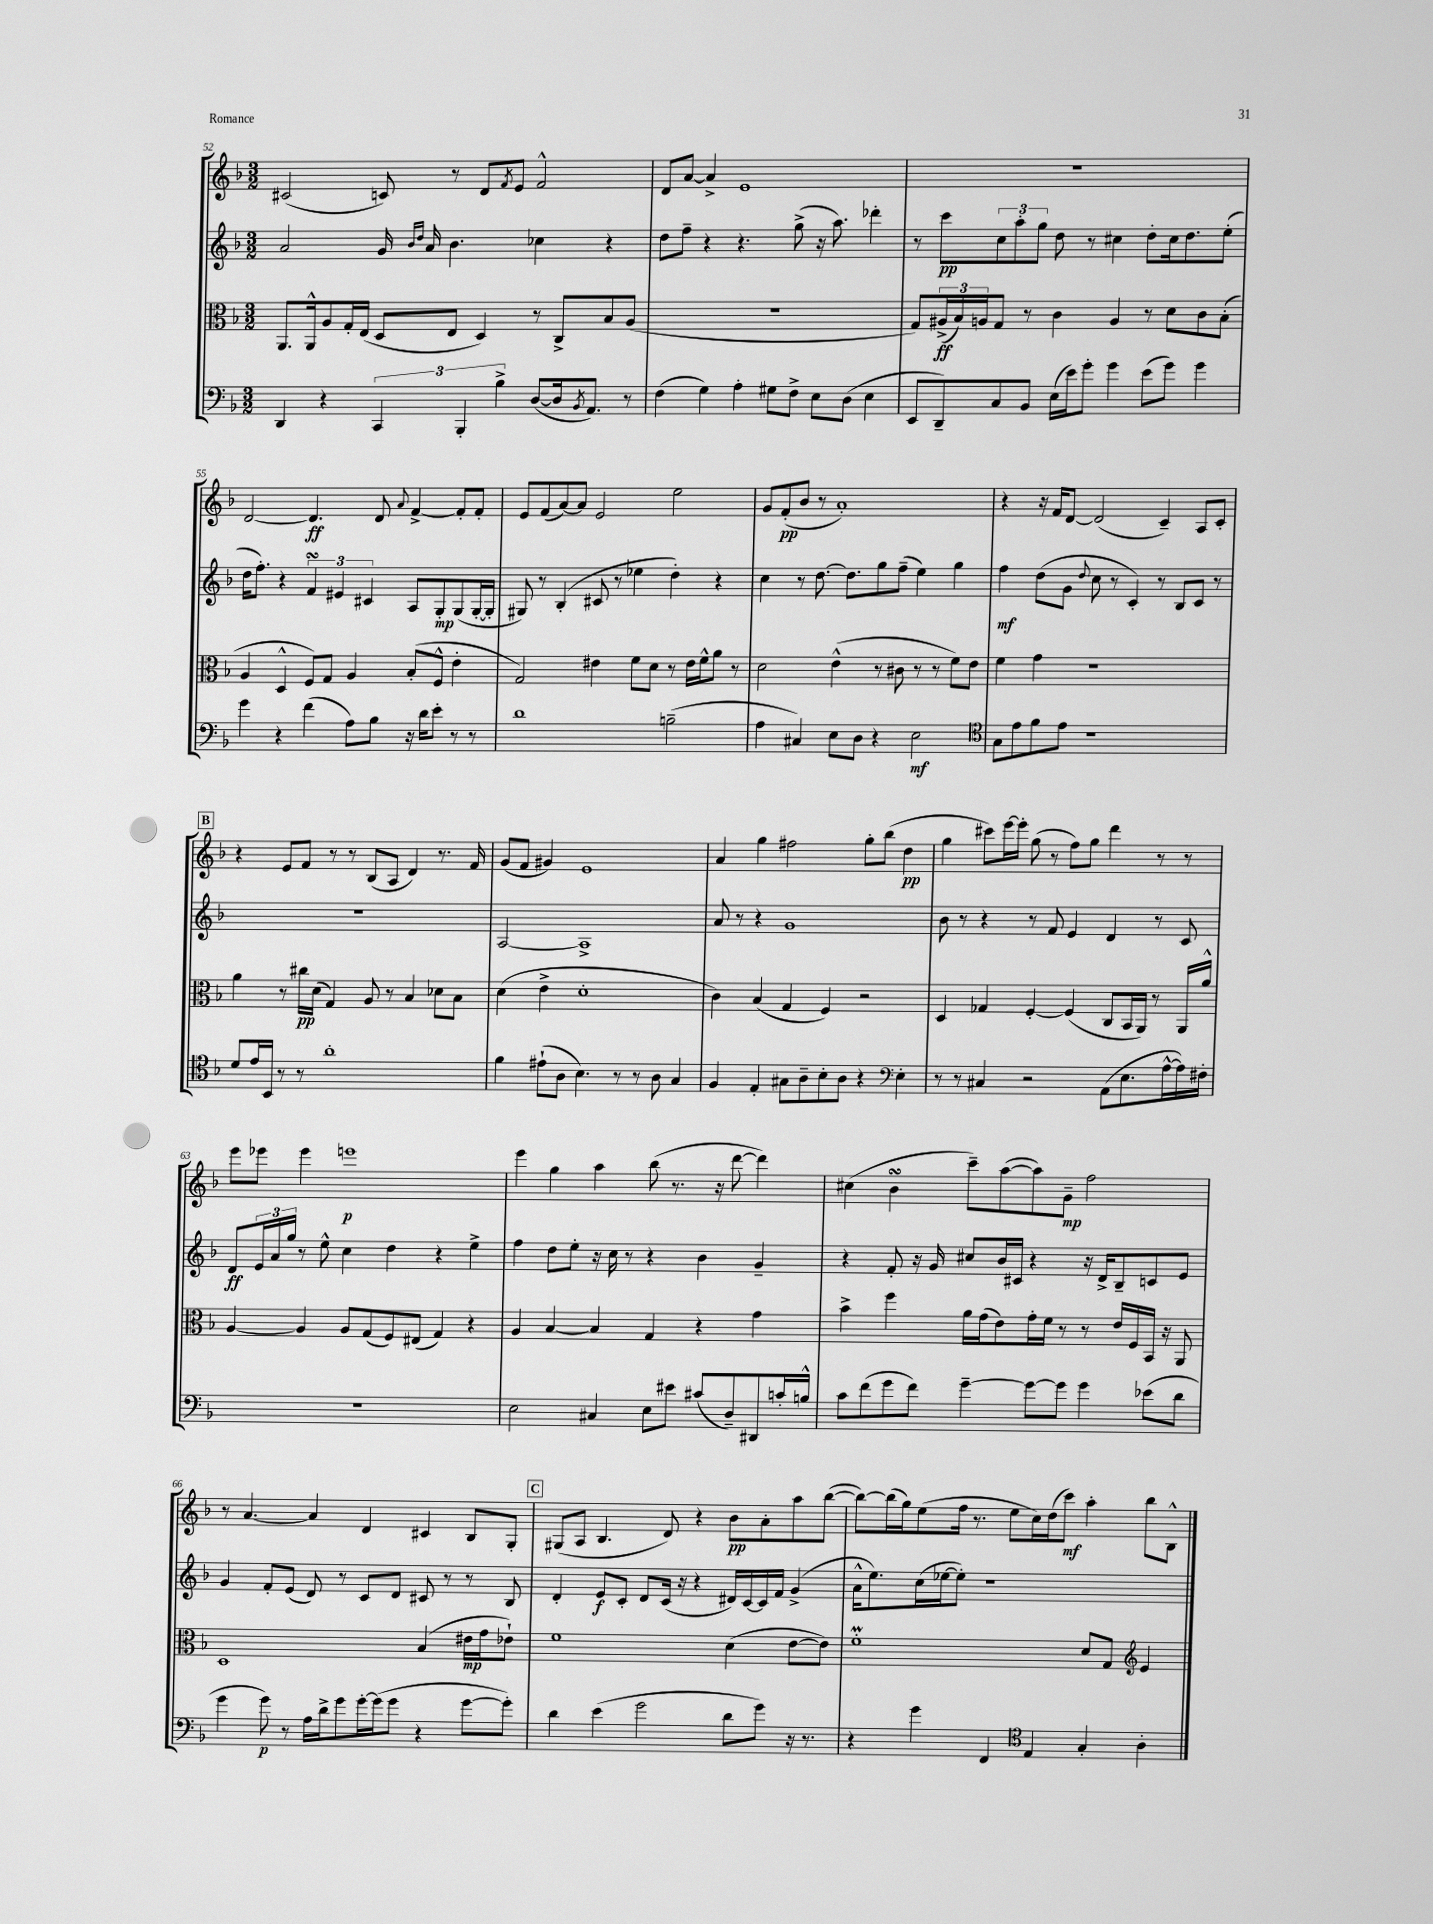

**kern	**kern	**kern	**kern
*staff4	*staff3	*staff2	*staff1
*clefF4	*clefC3	*clefG2	*clefG2
*k[b-]	*k[b-]	*k[b-]	*k[b-]
*M3/2	*M3/2	*M3/2	*M3/2
4DD	8.AA	2a	(2c#
.	16AA^^	.	.
4r	8A	.	.
.	16G'	.	.
.	(16E	.	.
6CC	8D	16g	8c)
.	.	16qqb-	.
.	.	16qqdd	.
.	.	16a	.
.	8E	4.b-	8r
6BBB-'	.	.	.
.	4D)	.	8d
6B-^	.	.	.
.	.	.	8qf
.	.	.	8e
([8D	8r	4cc-	2f^^
16D]	8C^	.	.
8qBB-	.	.	.
8.AA)	.	.	.
.	8B-	4r	.
8r	(8A	.	.
=	=	=	=
(4F	1.r	8dd	8d
.	.	8ff~	[8a
4G)	.	4r	4a^]
4A'	.	4.r	1e
8G#	.	.	.
8F^	.	(8gg^	.
8E	.	16r	.
.	.	8.aa)	.
(8D	.	.	.
4E	.	4ddd-'	.
=	=	=	=
8EE	8G)	8r	1.r
8DD~)	(24A#^	8ccc	.
.	24B-)	.	.
.	24A	.	.
8C	8G	12cc	.
.	.	12aa'	.
8BB-	8r	.	.
.	.	12gg	.
(16E	4c	8dd	.
16e)	.	.	.
8g'	.	8r	.
4g	4A	4cc#	.
(8e	8r	8dd'	.
8g)	8d	16cc#	.
.	.	8.dd	.
4g	8c	.	.
.	(8B-'	(8ee'	.
=	=	=	=
4g	4A	16dd	[2d
.	.	8.ff')	.
4r	4D^^	4r	.
(4f	8F)	6f	4.d]
.	8G	.	.
.	.	6e#	.
8A)	4A	.	.
.	.	6c#	.
8B-	.	.	8d
.	.	.	8qqa
16r	(8B-'	8A	[4f^
16d	.	.	.
8e'	8F^^	8G'	.
8r	4e'	(8G	8f']
8r	.	[16G'	8f'
.	.	16G']	.
=	=	=	=
1d	2G)	8G#)	8e
.	.	8r	(8f
.	.	(4B-'	[8a)
.	.	.	8a]
.	4e#	8c#	2e
.	.	8r	.
.	8f	4ee-	.
.	8d	.	.
(2B~	8r	4dd')	2ee
.	16e#	.	.
.	16f^^	.	.
.	8a	4r	.
.	8r	.	.
=	=	=	=
4A	2d	4cc	8g
.	.	.	(8f'
4C#)	.	8r	8b-
.	.	[8.dd	8r
8E	(4e^^	.	1a')
.	.	8.dd]	.
8D	.	.	.
4r	8r	8gg	.
.	8c#	(8ff~	.
2E	8r	4ee)	.
.	8r	.	.
.	8f)	4gg	.
.	8e	.	.
=	=	=	=
*clefC4	*	*	*
8G	4f	4ff	4r
8e	.	.	.
8f	4g	(8dd	16r
.	.	.	16f
8e	.	8g	[8d
.	.	8qqdd	.
1r	1r	8cc	(2d]
.	.	8r	.
.	.	4c')	.
.	.	8r	4c~)
.	.	8B-	.
.	.	8c	8A
.	.	8r	8c'
=	=	=	=
8d	4a	1.r	4r
16e	.	.	.
16BB-	.	.	.
8r	8r	.	8e
8r	16cc#	.	8f
.	(16d	.	.
1a'	4G)	.	8r
.	.	.	8r
.	8A	.	(8B-
.	8r	.	8A
.	4B-	.	4d)
.	8d-	.	8.r
.	8B-	.	.
.	.	.	16f
=	=	=	=
4f	(4d	[2A	(8g
.	.	.	8f
(8e#`	4e^	.	4g#)
8A	.	.	.
4.B-)	1d'	1A^]	1e
8r	.	.	.
8r	.	.	.
8A	.	.	.
4G	.	.	.
=	=	=	=
4F	4c)	8a	4a
.	.	8r	.
4E'	(4B-	4r	4gg
8G#	4G	1g	2ff#
8A~	.	.	.
8B-'	4F)	.	.
8A	.	.	.
4r	2r	.	8gg'
.	.	.	(8bb-
*clefF4	*	*	*
4E'	.	.	4dd
=	=	=	=
8r	4D	8b-	4gg
8r	.	8r	.
4C#	4G-	4r	8ccc#)
.	.	.	[16eee
.	.	.	16eee']
2r	[4F'	8r	(8gg
.	.	8f	8r
.	(4F]	4e	8ff)
.	.	.	8gg
(8AA	8C	4d	4ddd
8.E	16BB-	.	.
.	16AA)	.	.
.	8r	8r	8r
[16A^^	.	.	.
16A])	16AA	8c	8r
16F#'	16a^^	.	.
=	=	=	=
1.r	[4A	8d	8eee
.	.	24e	8eee-
.	.	24a	.
.	.	24gg	.
.	4A]	8r	4eee-
.	.	8ee^^	.
.	8A	4cc	1eee
.	(8G	.	.
.	8F)	4dd	.
.	(8E#	.	.
.	4G)	4r	.
.	4r	4ee^	.
=	=	=	=
2E	4A	4ff	4eee
.	[4B-	8dd	4gg
.	.	8ee'	.
4C#	4B-]	16r	4aa
.	.	16cc	.
.	.	8r	.
8E	4G	4r	(8bb-
8e#	.	.	8.r
(8c#	4r	4b-	.
.	.	.	16r
8D~)	.	.	[8ddd
8DD#	4g	4g~	4ddd])
16c'	.	.	.
16B^^	.	.	.
=	=	=	=
8c	4b-^	4r	(4cc#
(8f	.	.	.
8g	4ff	8f'	4b-
8f)	.	16r	.
.	.	16g	.
[4g~	16a	8cc#	8ccc~)
.	(16g	.	.
.	8e)	16b-	([8aa
.	.	16c#	.
8g_	16g'	4r	8aa])
.	16f	.	.
8g]	8r	.	8g~
4g	8r	16r	2ff
.	.	16d^	.
.	16e	8B-~	.
.	16F	.	.
(8e-	16BB-	8c	.
.	16r	.	.
8d	8AA	8e	.
=	=	=	=
4g	1D	4g	8r
.	.	.	[4.a
8g)	.	8f'	.
8r	.	(8e	.
16A	.	8d)	4a]
16d^	.	.	.
8g	.	8r	.
[16g'	.	8c	4d
(16g]	.	.	.
8g	.	8d	.
4r	(4B-	8c#	4c#
.	.	8r	.
[8g	16e#	8r	8B-
.	16g	.	.
8g'])	8e-`)	8B-	8G'
=	=	=	=
4d	1f	4d'	(8G#
.	.	.	8A
(4e	.	8e	4.B-
.	.	8c'	.
2g	.	8d	.
.	.	(16c	8d)
.	.	16r	.
.	.	4r	4r
8d	(4d	16d#)	8b-
.	.	[16c	.
8g)	.	16c]	8a'
.	.	16f	.
16r	[8e	(4g^	8aa
8.r	.	.	.
.	8e])	.	([8bb-
=	=	=	=
4r	1f'	16a^^	8bb-_)
.	.	8.ee)	.
.	.	.	(16bb-]
.	.	.	16gg)
4g	.	(16cc	(8ee
.	.	[16ee-	.
.	.	8ee-'])	16ff
.	.	.	8.r
4FF	.	1r	.
.	.	.	8ee
*clefC4	*	*	*
4E	.	.	16cc)
.	.	.	(16dd
.	.	.	8ccc)
4G'	8d	.	4aa'
.	8G	.	.
*	*clefG2	*	*
4A'	4e	.	8bb-
.	.	.	8B-^^
==	==	==	==
*-	*-	*-	*-
